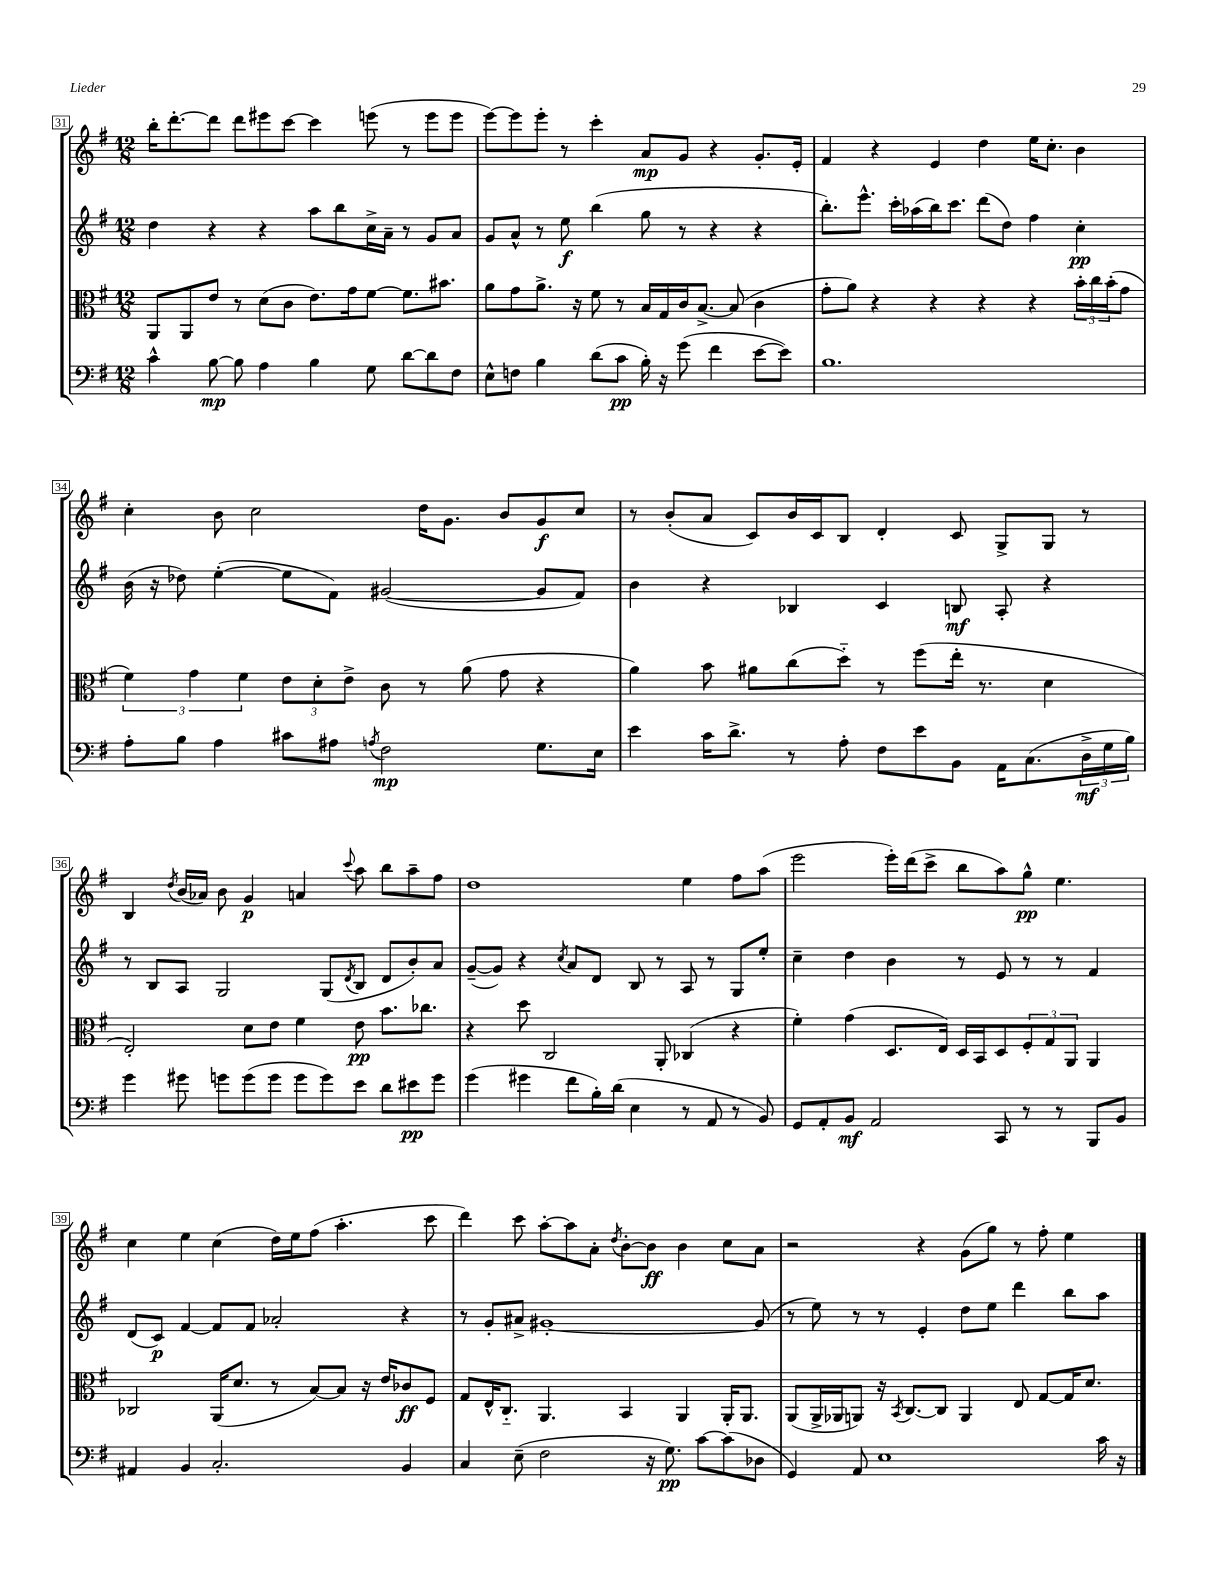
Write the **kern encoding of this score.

**kern	**kern	**kern	**kern
*staff4	*staff3	*staff2	*staff1
*clefF4	*clefC3	*clefG2	*clefG2
*k[f#]	*k[f#]	*k[f#]	*k[f#]
*M12/8	*M12/8	*M12/8	*M12/8
4c^^	8AA	4dd	16bb'
.	.	.	[8.ddd'
.	8AA	.	.
[8B	8e	4r	8ddd]
8B]	8r	.	8ddd
4A	(8d	4r	8eee#
.	8c	.	[8ccc
4B	8.e)	8aa	4ccc]
.	.	8bb	.
.	16g	.	.
8G	[8f#	16cc^	(8eee
.	.	16a~	.
[8d	8.f#]	8r	8r
8d]	.	8g	8eee
.	8.b#	.	.
8F#	.	8a	8eee
=	=	=	=
8E^^	8a	8g	[8eee)
8F	8g	8a^^	8eee]
4B	8.a^	8r	8eee'
.	.	8ee	8r
.	16r	.	.
(8d	8f#	(4bb	4ccc'
8c	8r	.	.
16B')	16B	8gg	8a
16r	16G	.	.
(8g	16c	8r	8g
.	[8.B^	.	.
4f#	.	4r	4r
.	(8B]	.	.
[8e	4c	4r	8.g'
8e])	.	.	.
.	.	.	16e'
=	=	=	=
1.B	8g'	8.bb')	4f#
.	8a)	.	.
.	.	8.eee^^	.
.	4r	.	4r
.	.	16ccc'	.
.	.	(16aa-	.
.	4r	16bb)	4e
.	.	8.ccc	.
.	4r	(8ddd	4dd
.	.	8dd)	.
.	4r	4ff#	16ee
.	.	.	8.cc'
.	24b'	4cc'	4b
.	24cc	.	.
.	(24b'	.	.
.	8g	.	.
=	=	=	=
8A'	6f#)	(16b	4cc'
.	.	16r	.
8B	.	8dd-)	.
.	6g	.	.
4A	.	([4ee'	8b
.	6f#	.	.
.	.	.	2cc
8c#	12e	8ee]	.
.	12d'	.	.
8A#	.	8f#)	.
.	12e^	.	.
8qA	.	.	.
2F#	8c	([2g#	.
.	8r	.	16dd
.	.	.	8.g
.	(8a	.	.
.	8g	.	8b
8.G	4r	8g#]	8g
.	.	8f#)	8cc
16E	.	.	.
=	=	=	=
4e	4a)	4b	8r
.	.	.	(8b'
16c	8b	4r	8a
8.d^	.	.	.
.	8a#	.	8c)
8r	(8cc	4B-	16b
.	.	.	16c
8A'	8dd'~)	.	8B
8F#	8r	4c	4d'
8e	(8ff#	.	.
8BB	16ee'	8B	8c
.	8.r	.	.
16AA	.	8A'	8G^
(8.C	.	.	.
.	4d	4r	8G
24D^	.	.	8r
24G	.	.	.
24B)	.	.	.
=	=	=	=
4g	2E')	8r	4B
.	.	8B	.
.	.	.	8qdd
8g#	.	8A	(16b
.	.	.	16a-)
8g	.	2G	8b
(8g	8d	.	4g
8g	8e	.	.
8g	4f#	.	4a
8g)	.	(8G	.
.	.	8qd	8qqccc
8e	8e	8B	8aa
8d	8.b	8d	8bb
8e#	.	8b')	8aa~
.	8.cc-	.	.
8g	.	8a	8ff#
=	=	=	=
(4g	4r	([8g~	1dd
.	.	8g])	.
4g#	8dd	4r	.
.	2C	.	.
.	.	8qcc	.
8f#	.	8a	.
16B')	.	8d	.
(16d	.	.	.
4E	.	8B	.
.	8AA'	8r	.
8r	(4C-	8A	4ee
8AA	.	8r	.
8r	4r	8G	8ff#
8BB)	.	8ee'	(8aa
=	=	=	=
8GG	4f#')	4cc~	2eee
8AA'	.	.	.
8BB	(4g	4dd	.
2AA	.	.	.
.	8.D	4b	16eee')
.	.	.	(16ddd
.	.	.	8ccc^
.	16E)	.	.
.	16D	8r	8bb
.	16BB	.	.
8CC	8D	8e	8aa)
8r	12F#'	8r	8gg^^
.	12G	.	.
8r	.	8r	4.ee
.	12AA	.	.
8BBB	4AA	4f#	.
8BB	.	.	.
=	=	=	=
4AA#	2C-	(8d	4cc
.	.	8c)	.
4BB	.	[4f#	4ee
2.C'	(16AA	8f#]	(4cc
.	8.d	.	.
.	.	8f#	.
.	8r	2a-'	16dd)
.	.	.	16ee
.	[8B)	.	(8ff#
.	8B]	.	4.aa'
.	16r	.	.
.	16e	.	.
4BB	8c-	4r	.
.	8F#	.	8ccc
=	=	=	=
4C	8G	8r	4ddd)
.	16E^^	8g'	.
.	8.C'~	.	.
(8E~	.	8a#^	8ccc
2F#	4.AA	[1g#'	[8aa'
.	.	.	8aa]
.	.	.	8a'
.	.	.	8qdd
.	4BB	.	[8b'
16r	.	.	8b]
8.G)	.	.	.
.	4AA	.	4b
[8c	.	.	.
(8c]	16AA'	.	8cc
.	8.AA	.	.
8D-	.	(8g#]	8a
=	=	=	=
4GG)	(8AA	8r	2r
.	16AA^	8ee)	.
.	16AA-	.	.
8AA	8AA)	8r	.
1E	16r	8r	.
.	8qBB	.	.
.	[8.C	.	.
.	.	4e'	4r
.	8C]	.	.
.	4AA	8dd	(8g
.	.	8ee	8gg)
.	8E	4ddd	8r
.	[8G	.	8ff#'
.	16G]	8bb	4ee
.	8.d	.	.
16c	.	8aa	.
16r	.	.	.
==	==	==	==
*-	*-	*-	*-
